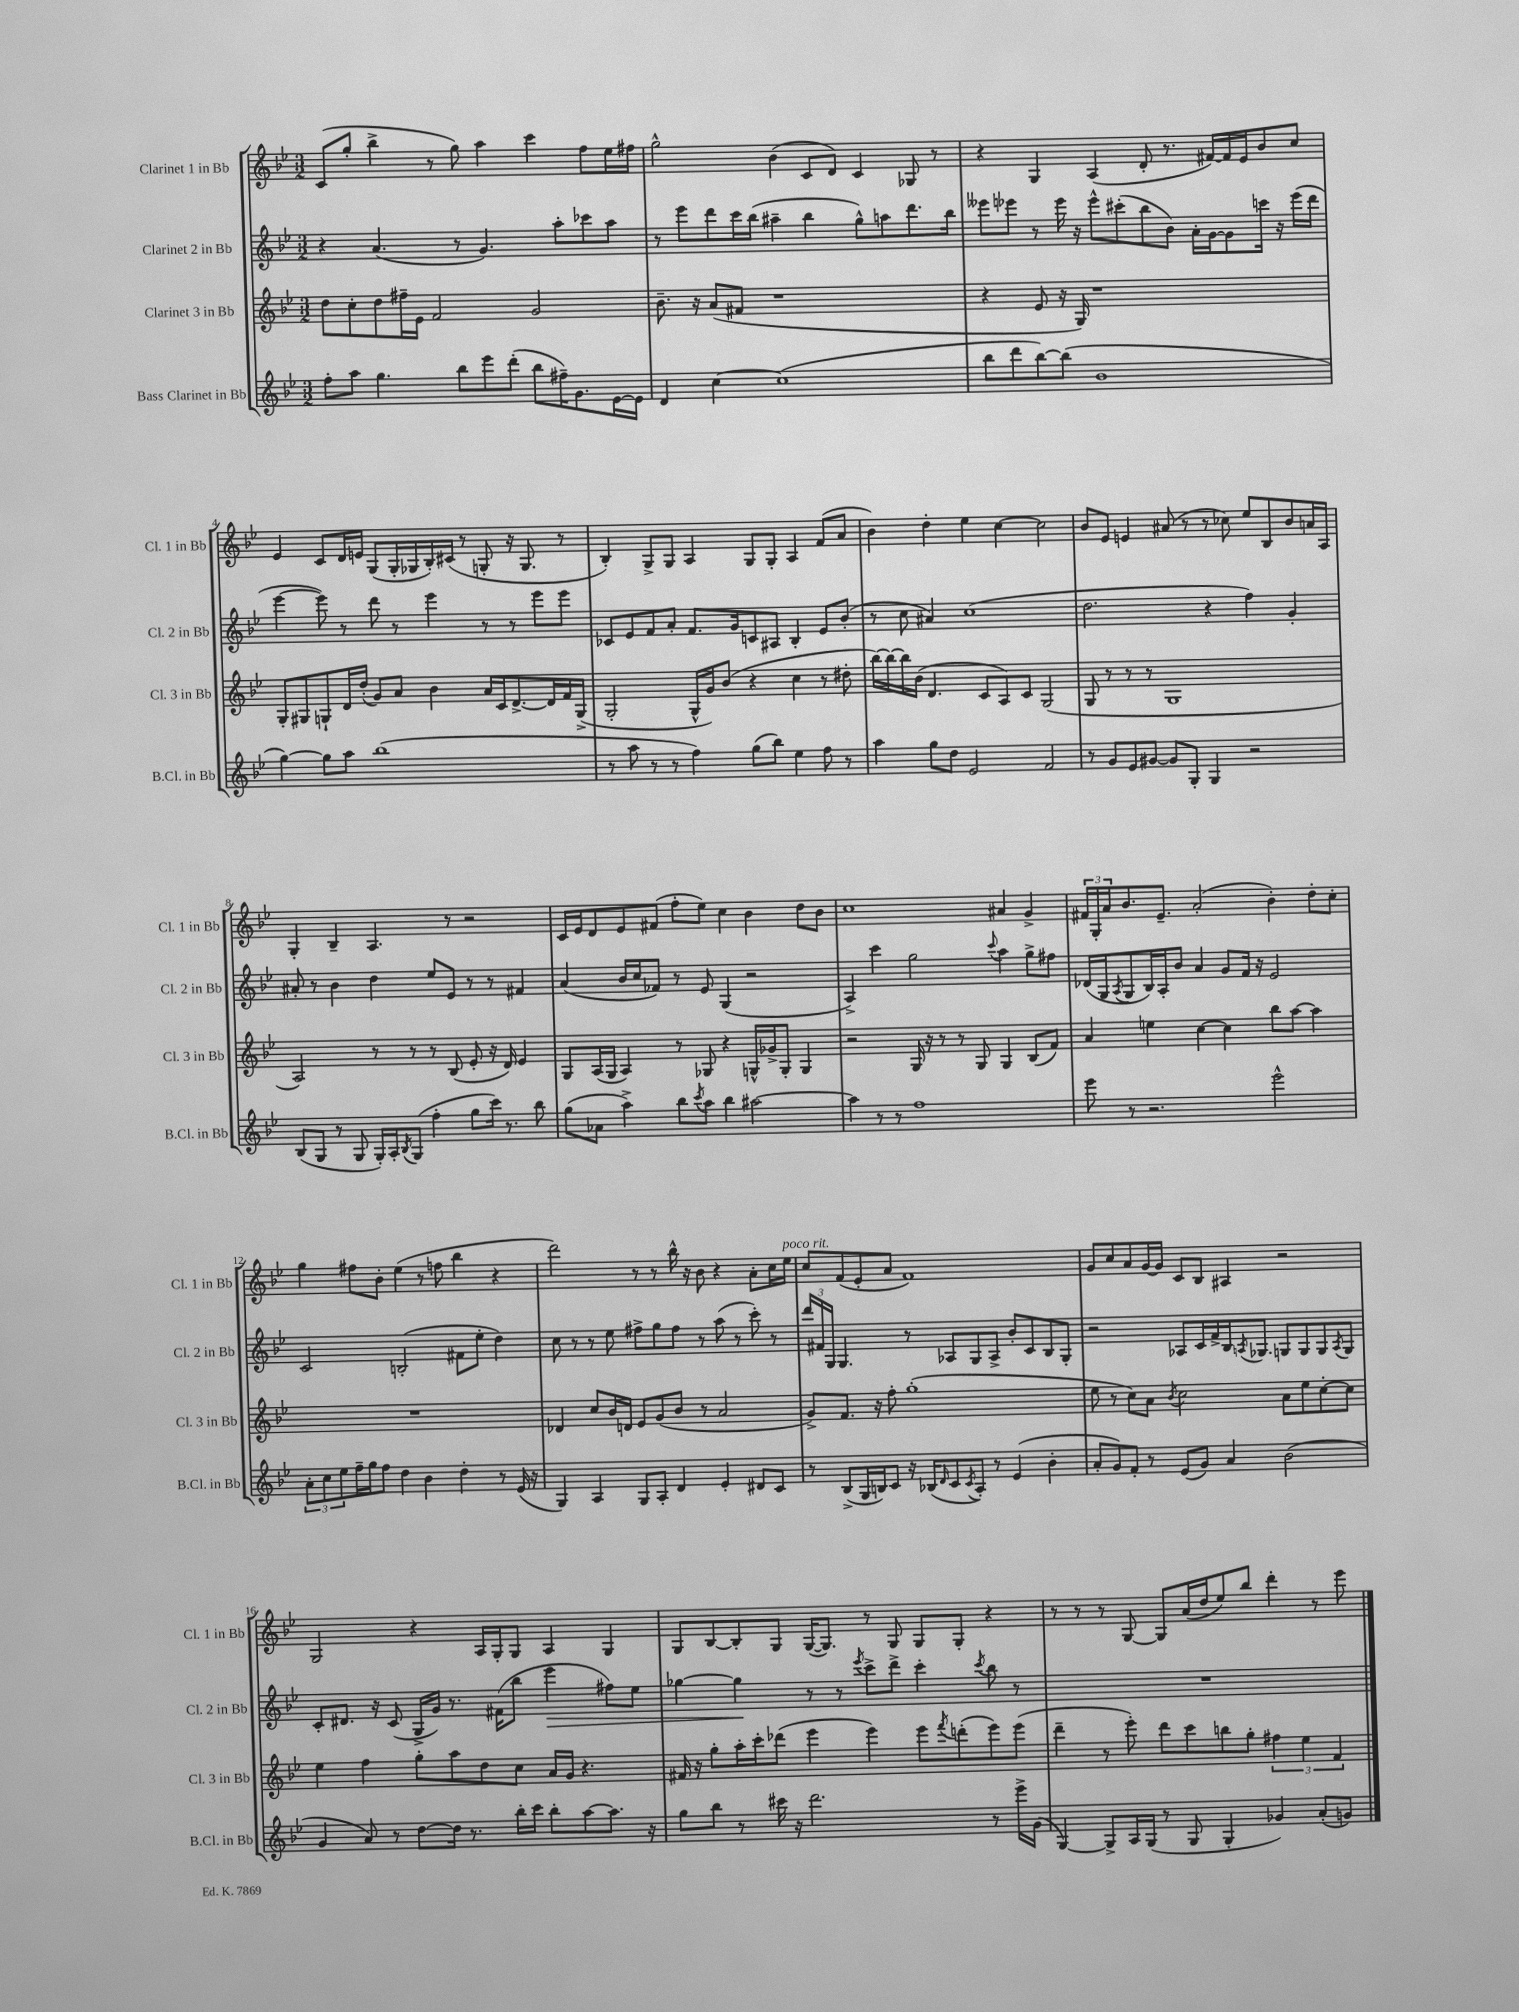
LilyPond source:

<<
\new StaffGroup <<
\new Staff = "s0" \with { instrumentName = "Clarinet 1 in Bb" shortInstrumentName = "Cl. 1 in Bb" } {
    \clef treble \key bes \major \numericTimeSignature \time 3/2
    c'8( g''8-. bes''4-> r8 g''8) a''4 c'''4 f''8 ees''16 fis''16 |
    g''2-^ bes'4( c'8 d'8) c'4 ges8 r8 |
    r4 g4 a4( d'8-. r8. fis'16~) fis'16 ees'16 bes'8 c''8 |
    ees'4 c'8 d'16 e'16 g8( g16-. ges16 bes16-.) cis'16( r8 g8-. r16 g8. r8 |
    bes4-.) g8-> g8 a4 g8 g8-. a4 f'8( a'8 |
    bes'4) d''4-. ees''4 c''4~ c''2 |
    bes'8 ees'8 e'4 ais'8( r8 r8 ces''8) ees''8 bes8 bes'8 a'16 a16 |
    g4-. bes4-- a4. r8 r2 |
    c'16 ees'16 d'8 ees'8 fis'8( f''8-. ees''8) c''4 bes'4 d''8 bes'8 |
    c''1 ais'4 g'4-> |
    \tuplet 3/2 { fis'16 g16-. a'16 } bes'8. ees'8.-- a'2-.( bes'4-.) d''8-. c''8-. |
    g''4 fis''8 bes'8-. ees''4( r8 f''8 bes''4 r4 |
    d'''2) r8 r8 bes''16-^ r16 bes'8 r4 a'8-. c''16 ees''16^\markup { \italic "poco rit." } |
    c''8 f'8( ees'8-. a'8 f'1) |
    g'8 c''8 a'8 g'16~ g'16 c'8 bes8 ais4 r2 |
    g2 r4 a16 g16-. g8 a4 g4 |
    g8 bes8~ bes8-. g8 g16~( g8.) r8 g8 g8 g8-. r4 |
    r8 r8 r8 g8~ g8 a'16( d''16 ees''8) bes''8 d'''4-. r8 ees'''8 \bar "|." |
}
\new Staff = "s1" \with { instrumentName = "Clarinet 2 in Bb" shortInstrumentName = "Cl. 2 in Bb" } {
    \clef treble \key bes \major \numericTimeSignature \time 3/2
    r4 a'4.( r8 g'4.) a''8-. ces'''8 a''8 |
    r8 ees'''8 d'''8 c'''16 bes''16( ais''4-- bes''4 g''8-^) a''8 d'''8. bes''16 |
    eeses'''8 ees'''8 r8 ees'''16 r16 ees'''8-^ cis'''8-.( bes''8 bes'8) a'16-. g'16~ g'8 c'''16 r16 ees'''16( d'''16 |
    ees'''4~ ees'''8) r8 d'''8 r8 ees'''4 r8 r8 ees'''8 ees'''8 |
    ces'8 ees'8 f'8 a'8-. f'8. g'16 c'8 ais8 bes4-. ees'8 bes'8-.( |
    r8 c''8 ais'4) c''1( |
    d''2. r4 f''4) g'4-. |
    ais'8-. r8 bes'4 d''4 ees''8 ees'8 r8 r8 fis'4 |
    a'4( bes'16 c''16 fes'8) r8 ees'8 g4( r2 |
    a4->) c'''4 g''2 \appoggiatura { c'''8 } a''4 g''8-> fis''8 |
    des'16( g16 \acciaccatura { a8 } g8 bes16) a16-. bes'8 a'4 g'8 f'16 r16 ees'2 |
    c'2 b2-.( fis'8 ees''8-. d''4) |
    c''8 r8 r8 ees''8 fis''8-> g''8 fis''8 r8 a''8( r8 c'''8-.) r8 |
    \tuplet 3/2 { d'''16 fis'16 g16 } g4. r8 aes8 g8 aes8-> bes'8-. c'8 bes8 g8-. |
    r2 aes8 c'16 f'16-> bes16 \acciaccatura { a8 } ges8. g8 g8 g8 \acciaccatura { a8 } g8 |
    c'8-. dis'8. r16 c'8( g16-> g'16) r8. fis'16( bes''8 ees'''4\> fis''8) ees''8 |
    ges''4~ ges''4\! r8 r8 \acciaccatura { ees'''8 } c'''8-> d'''8-> c'''4-. \acciaccatura { c'''8 } bes''8 r8 |
    R1. \bar "|." |
}
\new Staff = "s2" \with { instrumentName = "Clarinet 3 in Bb" shortInstrumentName = "Cl. 3 in Bb" } {
    \clef treble \key bes \major \numericTimeSignature \time 3/2
    d''8 c''8-. d''8 fis''16-- ees'16 f'2 g'2 |
    bes'8.-- r16 a'8( fis'8 r1 |
    r4 ees'8 r16 g16) r1 |
    g8-. gis8 g8-! d'16 d''16-.( g'8) a'8 bes'4 a'16 c'16 d'8.~-> d'16 f'16 g16->( |
    g2-. g16-^ g'16) bes'8( r4 c''4 r8 dis''8-. |
    bes''16~) bes''16~ bes''16 bes'16( d'4. c'8 a8) c'8 g2( |
    g8 r8 r8 r8 g1 |
    a2) r8 r8 r8 bes8( ees'8-. r16 d'16) ees'4 |
    g8 a16( g16 a4) r8 ges8 r4 g16-^ ges'16-> g8-. g4 |
    r2 g16 r16 r8 r8 g8 g4 bes8( f'8) |
    a'4 e''4 c''4~ c''4 bes''8 a''8~ a''4 |
    R1. |
    des'4 c''8 bes'16 d'16 ees'8 g'8( bes'8 r8 a'2 |
    g'8->) f'8. r16 f''8-. g''1-.( |
    ees''8 r8 c''8) a'8 \acciaccatura { bes'8 } c''2 a'8 ees''8 c''8~-. c''8 |
    ees''4 f''4 g''8-. a''8 d''8 c''8 a'16 g'16 r4. |
    fis'16 r16 g''8-. a''16-. c'''16-. des'''8( ees'''4 ees'''4) ees'''8 \acciaccatura { f'''8 } d'''8-.( ees'''8) ees'''8( |
    d'''4-- r8 ees'''8-.) d'''8 c'''8 b''8 g''8-. \tuplet 3/2 { fis''4 ees''4 f'4 } \bar "|." |
}
\new Staff = "s3" \with { instrumentName = "Bass Clarinet in Bb" shortInstrumentName = "B.Cl. in Bb" } {
    \clef treble \key bes \major \numericTimeSignature \time 3/2
    f''8-. a''8 g''4. bes''8 ees'''8 d'''8-.( bes''8 fis''16--) g'8. ees'16~ ees'16 |
    d'4 c''4~ c''1( |
    bes''8 d'''8 bes''8~) bes''8( bes'1 |
    g''4~) g''8 a''8 bes''1( |
    r8 a''8 r8 r8 f''4) g''8( bes''8) ees''4 f''8 r8 |
    a''4 g''8 d''8 ees'2 f'2 |
    r8 g'8 ees'8 gis'8~ gis'8 g8-. g4 r2 |
    bes8( g8 r8 g8 g16-.) a16-. \acciaccatura { bes8 } g8( f''4-. g''8 c'''16) r8. bes''8 |
    g''8( aes'8 a''4->) bes''8 \acciaccatura { c'''8 } a''8 bes''4 ais''2~ |
    ais''4 r8 r8 f''1 |
    ees'''8 r8 r2. ees'''2-^ |
    \tuplet 3/2 { a'8-. c''8 ees''8 } f''16-- g''16 f''8 d''4 bes'4 d''4-. r8 ees'16( r16 |
    g4) a4 g8 a8-. d'4 ees'4-. dis'8 c'8 |
    r8 bes8->( g16 b16) c'8 r16 bes16( \grace { d'16 } c'8 \acciaccatura { c'8 } a8-.) r8 ees'4( bes'4-. |
    a'8-. g'8) f'8-. r8 ees'8( g'8) a'4 bes'2( |
    g'4 a'8) r8 d''8~ d''16 r8. bes''16-. c'''16 bes''8-. a''8~ a''8. r16 |
    g''8 bes''8 r8 cis'''16 r16 d'''2. r8 ees'''16-> g'16( |
    g4~) g8-> a16 g16( r8 g8 g4-. ges'4) a'8-.( g'8) \bar "|." |
}
>>
>>
